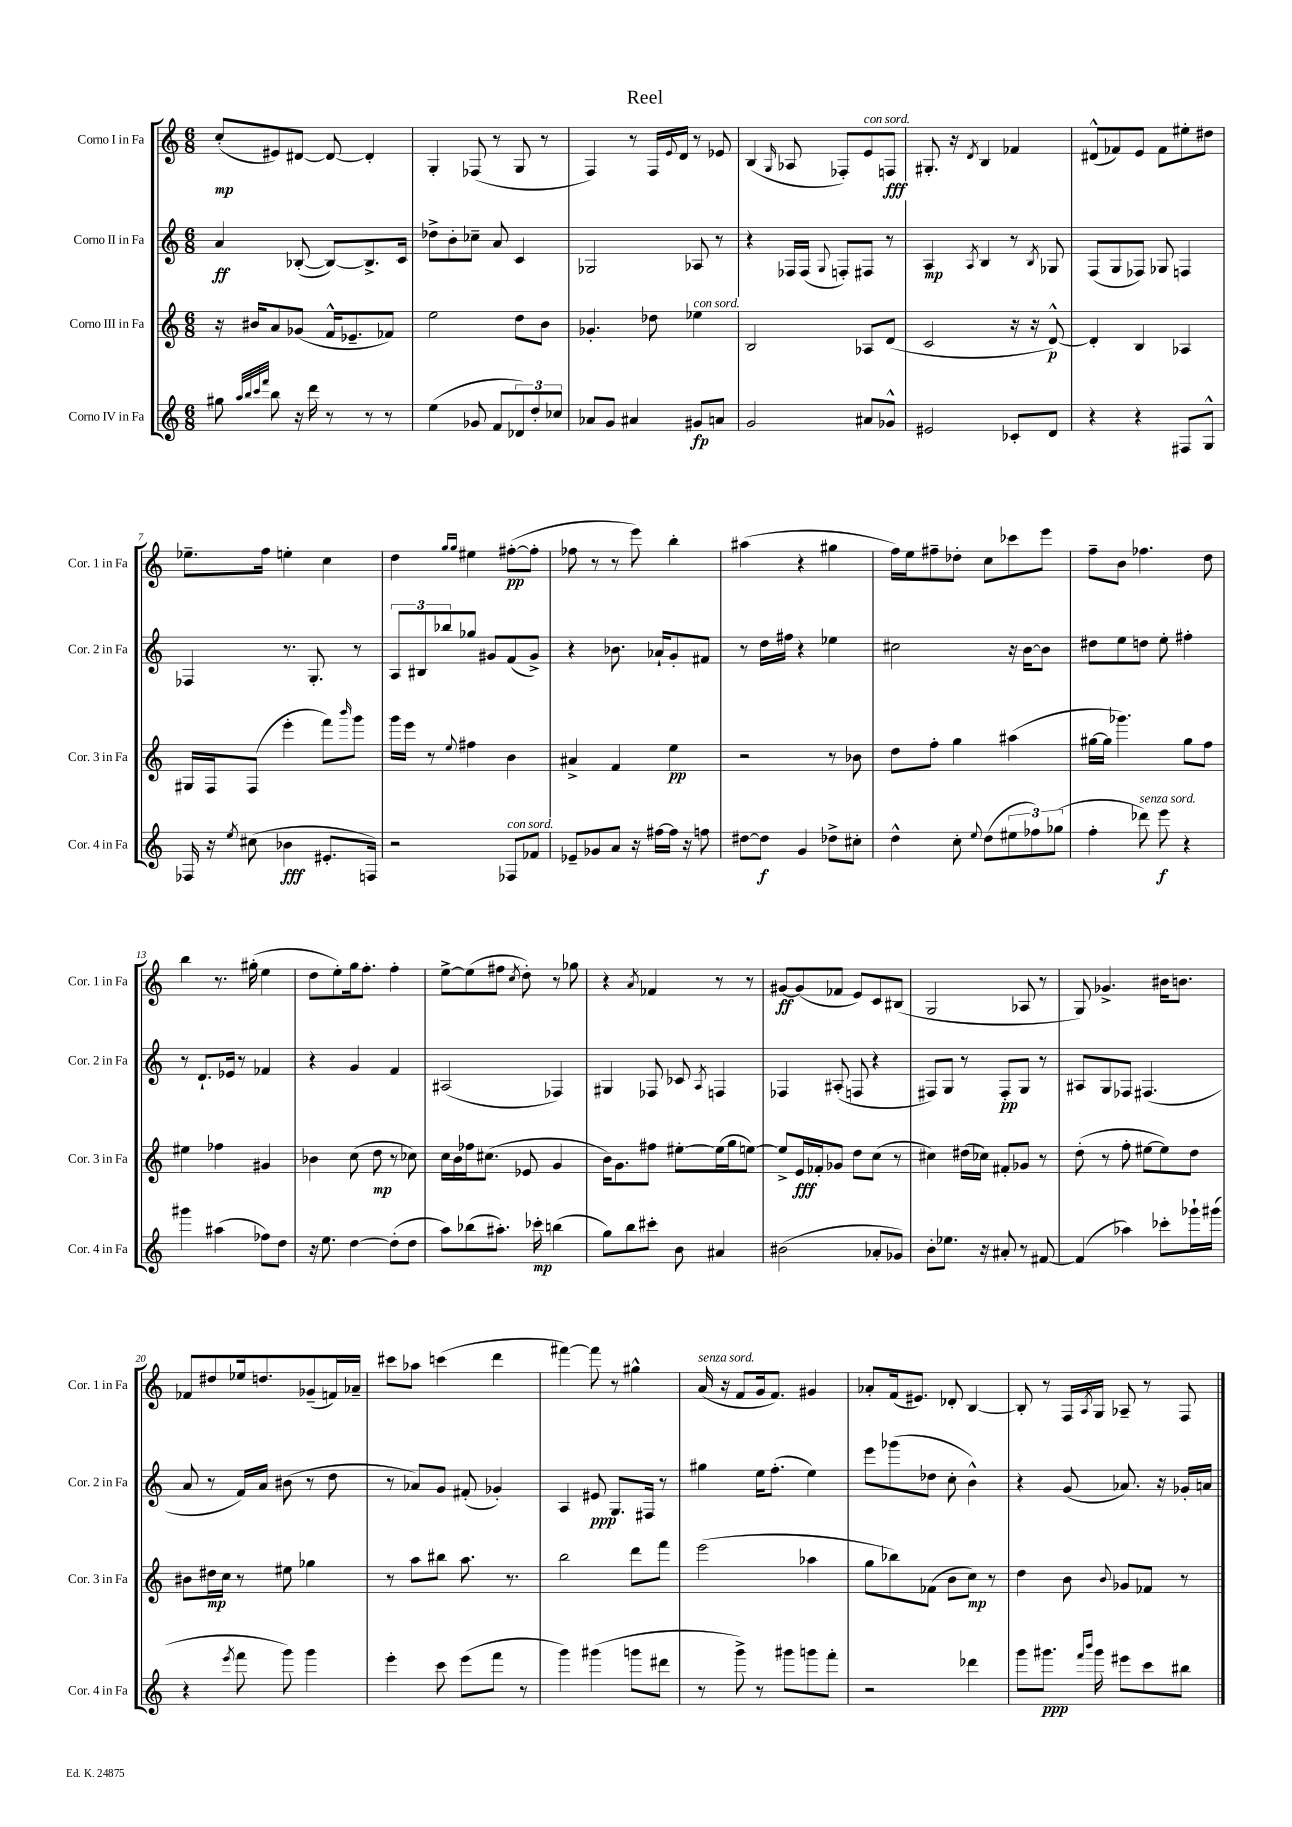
\header { title = "Reel" }
<<
\new StaffGroup <<
\new Staff = "s0" \with { instrumentName = "Corno I in Fa" shortInstrumentName = "Cor. 1 in Fa" } {
    \clef treble \key c \major \numericTimeSignature \time 6/8
    c''8-.\mp( eis'8) dis'8~ dis'8~ dis'4-. |
    g4-. fes8( r8 g8 r8 |
    f4) r8 f16 \appoggiatura { e'8 } d'16 r8 ees'8 |
    b4( \grace { g16 } aes8 fes8-.) e'8^\markup { \italic "con sord." } f8\fff |
    gis8.-. r16 \acciaccatura { d'8 } b4 fes'4 |
    dis'8-^( fes'8) e'8 fes'8 eis''8-. dis''8 |
    ees''8.-- f''16 e''4-. c''4 |
    d''4 \grace { g''16 g''16 } eis''4 fis''8~-.\pp( fis''8-. |
    fes''8 r8 r8 e'''8) b''4-. |
    ais''4( r4 gis''4 |
    f''16) e''16 fis''8-- des''8-. c''8 ces'''8 e'''8 |
    f''8-- b'8 fes''4. d''8 |
    b''4 r8. gis''16-.( e''4 |
    d''8 e''8-.) g''16 f''8.-. f''4-. |
    e''8~-> e''8( fis''8 \acciaccatura { c''8 } d''8-.) r8 ges''8 |
    r4 \acciaccatura { a'8 } fes'4 r8 r8 |
    gis'8~\ff gis'8( fes'8 e'8) c'8 bis8( |
    g2 aes8 r8 |
    g8) ges'4.-> bis'16 b'8. |
    fes'8 dis''8 ees''16 d''8. ges'8--( f'16) aes'16-- |
    cis'''8 aes''8 c'''4( d'''4 |
    fis'''4~) fis'''8 r8 gis''4-^ |
    a'16^\markup { \italic "senza sord." }( r16 f'8 g'16 f'8.) gis'4 |
    aes'8-. f'16( eis'8.) des'8-. b4~ |
    b8-. r8 f16 \acciaccatura { a8 } g16 aes8-- r8 f8 \bar "|." |
}
\new Staff = "s1" \with { instrumentName = "Corno II in Fa" shortInstrumentName = "Cor. 2 in Fa" } {
    \clef treble \key c \major \numericTimeSignature \time 6/8
    a'4\ff bes8~-.( bes8~) bes8.-> c'16 |
    des''8-> b'8-. ces''8-- a'8 c'4 |
    ges2 aes8 r8 |
    r4 fes16 fes16( \appoggiatura { g8 } f8-.) fis8 r8 |
    a4\mp \acciaccatura { a8 } b4 r8 \acciaccatura { b8 } ges8 |
    f8( g8 fes8) ges8 f4 |
    fes4 r8. g8.-. r8 |
    \tuplet 3/2 { a8 bis8 bes''8 } ges''8 gis'8 f'8( gis'8->) |
    r4 bes'8. aes'16-! g'8-. fis'8 |
    r8 d''16 fis''16 r4 ees''4 |
    cis''2 r16 b'16~ b'8 |
    dis''8 e''8 d''8 e''8-. fis''4-. |
    r8 d'8.-! ees'16 r8 fes'4 |
    r4 g'4 f'4 |
    ais2( fes4) |
    gis4 fes8 ces'8 \acciaccatura { a8 } f4 |
    fes4 ais8-.( f8 r4 |
    fis8) g8 r8 fis8-.\pp g8 r8 |
    ais8 g8 fes8 fis4.( |
    a'8 r8 f'16) a'16 bis'8( r8 d''8 |
    r8 aes'8) g'8 fis'8-.( ges'4-.) |
    a4 eis'8\ppp g8. fis16 r8 |
    gis''4 e''16 f''8.-.( e''4) |
    e'''8 ges'''8( des''8 c''8-. b'4-^) |
    r4 g'8( aes'8.) r16 ges'16-. a'16 \bar "|." |
}
\new Staff = "s2" \with { instrumentName = "Corno III in Fa" shortInstrumentName = "Cor. 3 in Fa" } {
    \clef treble \key c \major \numericTimeSignature \time 6/8
    r16 bis'16 a'8 ges'8( f'16-^ ees'8.-- fes'8) |
    e''2 d''8 b'8 |
    ges'4.-. des''8 ees''4^\markup { \italic "con sord." } |
    b2 aes8 d'8( |
    c'2 r16 r16 d'8~-^\p) |
    d'4-. b4 aes4 |
    gis16 f16 f8( e'''4-. f'''8) \grace { b'''16 } g'''8 |
    g'''16 e'''16 r8 \appoggiatura { e''8 } fis''4 b'4 |
    ais'4-> f'4 e''4\pp |
    r2 r8 bes'8 |
    d''8 f''8-. g''4 ais''4( |
    gis''16~ gis''16 ges'''4.) gis''8 f''8 |
    eis''4 fes''4 gis'4 |
    bes'4 c''8( d''8\mp r8 ces''8) |
    c''16 b'16 fes''16 cis''8.( ees'8 g'4 |
    b'16) g'8. fis''8 eis''8~-. eis''16( g''16 e''8~) |
    e''8-> e'16\fff fes'16-. ges'8 d''8 c''8( r8 |
    cis''4) dis''16( ces''16) fis'8-. ges'8 r8 |
    d''8-.( r8 f''8-. eis''8~ eis''8) d''8 |
    bis'8 dis''16\mp c''16 r8 eis''8 ges''4 |
    r8 a''8 bis''8 a''8. r8. |
    b''2 d'''8 f'''8 |
    e'''2( aes''4 |
    g''8 bes''8) fes'8( b'8 c''8\mp) r8 |
    d''4 b'8 \appoggiatura { b'8 } ges'8 fes'8 r8 \bar "|." |
}
\new Staff = "s3" \with { instrumentName = "Corno IV in Fa" shortInstrumentName = "Cor. 4 in Fa" } {
    \clef treble \key c \major \numericTimeSignature \time 6/8
    gis''8 \grace { a''32 b''32 c'''32 f'''32 } b''8 r16 d'''16 r8 r8 r8 |
    e''4( ges'8 f'8 \tuplet 3/2 { des'8) d''8-. ces''8 } |
    aes'8 g'8 ais'4 gis'8\fp a'8 |
    g'2 ais'8 ges'8-^ |
    eis'2 ces'8-. d'8 |
    r4 r4 fis8 g8-^ |
    fes16 r16 \acciaccatura { e''8 } cis''8( bes'4\fff eis'8.-. f16) |
    r2 fes8^\markup { \italic "con sord." } fes'8 |
    ees'8-- ges'8 a'8 r16 fis''16~ fis''16 r16 f''8 |
    dis''8~ dis''8\f g'4 des''8-> cis''8-. |
    d''4-^ c''8-. \appoggiatura { e''8 } d''8( \tuplet 3/2 { eis''8 fes''8) ges''8( } |
    f''4-. des'''8^\markup { \italic "senza sord." }) e'''8\f r4 |
    gis'''4 ais''4( fes''8) d''8 |
    r16 e''8. d''4~ d''8-.( d''8 |
    a''8) bes''8( ais''8.-.) ces'''16-.\mp b''4( |
    g''8) b''8 cis'''8-. b'8 ais'4 |
    bis'2( aes'8-. ges'8) |
    b'8-. ees''8. r16 ais'8-. r8 fis'8~ |
    fis'4( aes''4) ces'''8-. ges'''16-! gis'''16( |
    r4 \acciaccatura { e'''8 } f'''8 g'''8) g'''4 |
    e'''4-. c'''8 e'''8( f'''8 r8 |
    g'''4) gis'''4( g'''8 dis'''8 |
    r8 g'''8->) r8 gis'''8 g'''8 f'''8-. |
    r2 des'''4 |
    g'''8 gis'''8.\ppp \grace { f'''16 b'''16 } gis'''16 eis'''8 c'''8 bis''8 \bar "|." |
}
>>
>>
